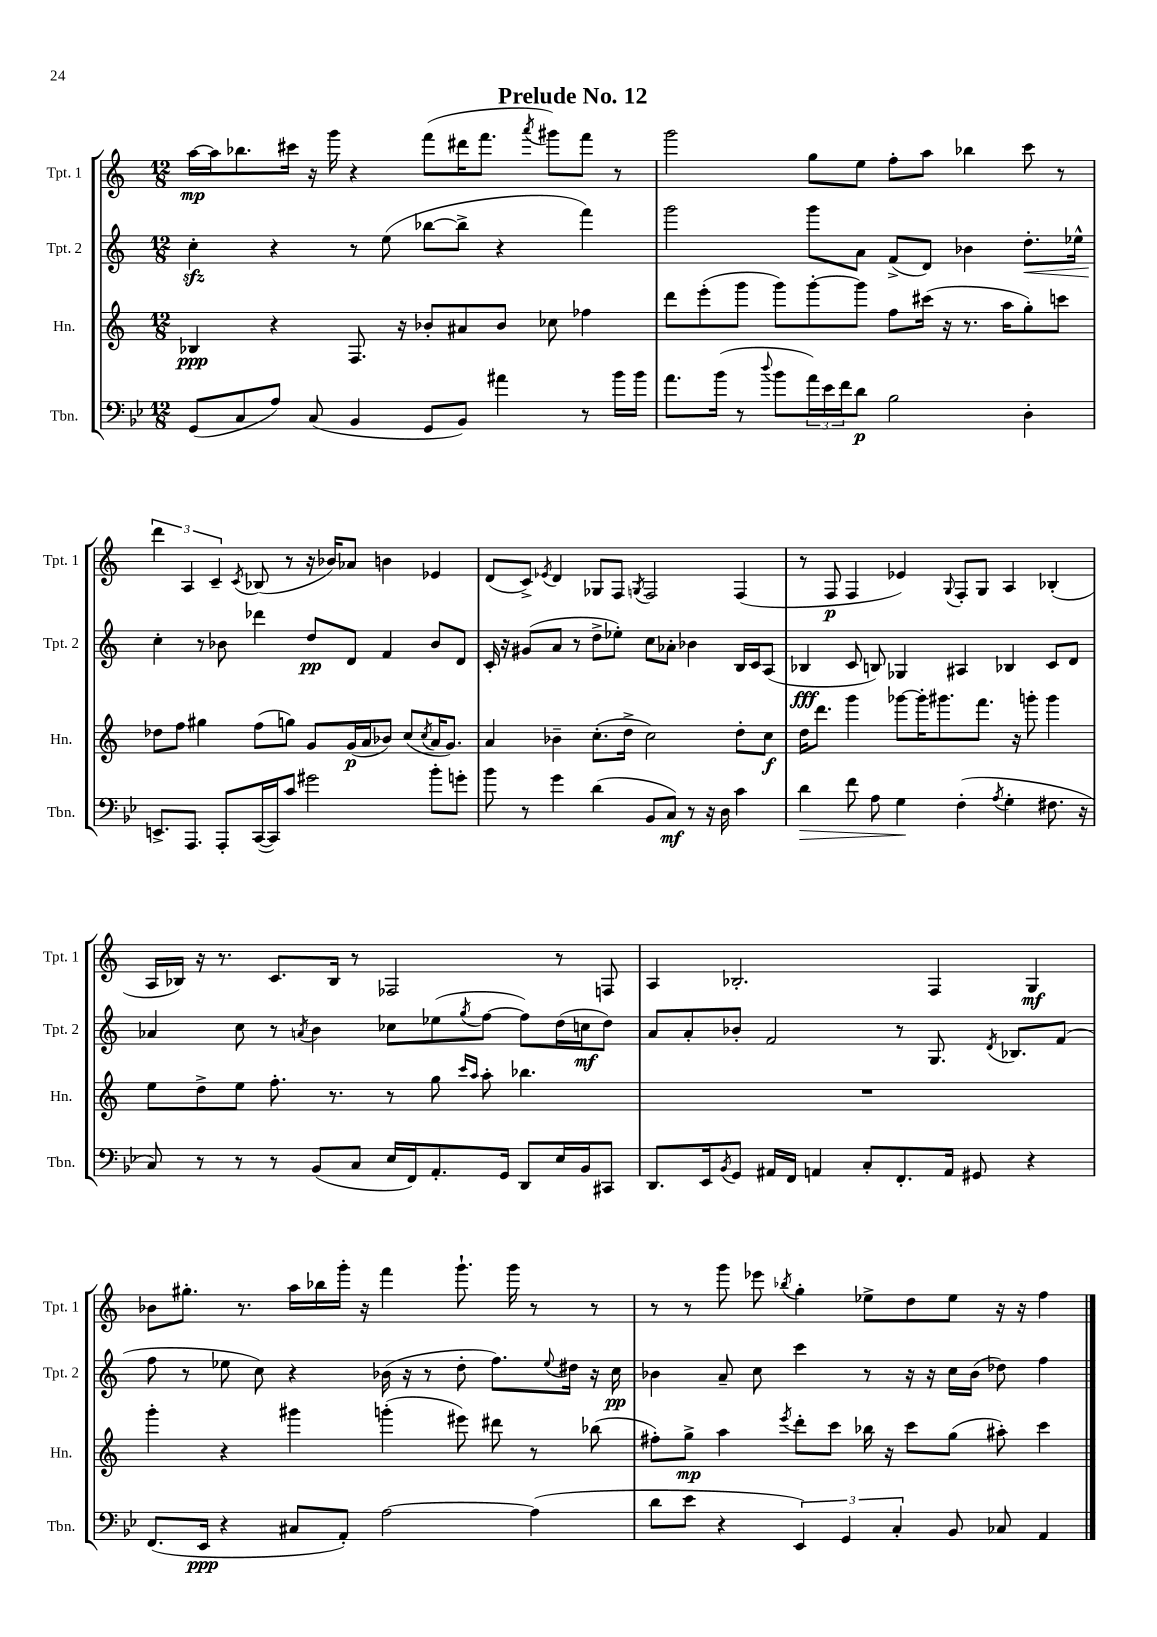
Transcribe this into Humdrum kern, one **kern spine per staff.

**kern	**dynam	**kern	**dynam	**kern	**dynam	**kern	**dynam
*part4	*part4	*part3	*part3	*part2	*part2	*part1	*part1
*staff4	*staff4	*staff3	*staff3	*staff2	*staff2	*staff1	*staff1
*I"Tbn.	*	*I"Hn.	*	*I"Tpt. 2	*	*I"Tpt. 1	*
*I'Tbn.	*	*I'Hn.	*	*I'Tpt. 2	*	*I'Tpt. 1	*
*clefF4	*	*clefG2	*	*clefG2	*	*clefG2	*
*k[b-e-]	*	*k[]	*	*k[]	*	*k[]	*
*M12/8	*	*M12/8	*	*M12/8	*	*M12/8	*
=1	=1	=1	=1	=1	=1	=1	=1
(8GG/L	.	4B-X/	ppp	4cczz'\	.	[16aa\LL	mp
.	.	.	.	.	.	16aa\J]	.
8C/	.	.	.	.	.	8.bb-X\	.
8A/J)	.	4r	.	4r	.	.	.
.	.	.	.	.	.	16ccc#X\Jk	.
(8C/	.	.	.	.	.	16r	.
.	.	.	.	.	.	16ggg\	.
4BB-/	.	8.F/	.	8r	.	4r	.
.	.	.	.	(8ee\	.	.	.
.	.	16r	.	.	.	.	.
8GG/L	.	8b-X'/L	.	[8bb-X\L	.	(8fff\L	.
8BB-/J)	.	8a#X/	.	8bb-^\J]	.	16ddd#X\K	.
.	.	.	.	.	.	8.fff\J	.
4a#X\	.	8b-/J	.	4r	.	.	.
.	.	.	.	.	.	8qaaa/	.
.	.	8cc-X\	.	.	.	8ggg#X\L)	.
8r	.	4ff-X\	.	4fff\)	.	8fff\J	.
16b-\LL	.	.	.	.	.	8r	.
16b-\JJ	.	.	.	.	.	.	.
=2	=2	=2	=2	=2	=2	=2	=2
8.a\L	.	8ddd\L	.	2ggg\	.	2ggg\	.
.	.	(8eee'\	.	.	.	.	.
(16b-\Jk	.	.	.	.	.	.	.
8r	.	8ggg\J	.	.	.	.	.
8qqdd/	.	.	.	.	.	.	.
8b-\L	.	8ggg\L)	.	.	.	.	.
24a\L)	.	[8ggg'\	.	8ggg\L	.	8gg\L	.
24e-\	.	.	.	.	.	.	.
24f\J	.	.	.	.	.	.	.
8d\J	p	8ggg\J]	.	8a\J	.	8ee\J	.
2B-\	.	8ff\L	.	(8f^/L	.	8ff'\L	.
.	.	(16ccc#X\Jk	.	8d/J)	.	8aa\J	.
.	.	16r	.	.	.	.	.
.	.	8.r	.	4b-X\	.	4bb-X\	.
.	.	16aa\KL	.	.	.	.	.
!	!	!	!	!	!LO:HP:b	!	!
4D'\	.	8gg'\)	.	8.dd'\L	<	8ccc\	.
.	.	8cccn\J	.	.	.	8r	.
.	.	.	.	16ee-X^^\Jk	.	.	.
!!LO:LB:g=z
=3	=3	=3	=3	=3	=3	=3	=3
8.EEn^/L	.	8dd-X\L	.	4cc'\	.	6ddd\	.
.	.	8ff\J	.	.	.	.	.
.	.	.	.	.	.	6A/	.
8.AAA/J	.	.	.	.	.	.	.
.	.	4gg#X\	.	8r	[	.	.
.	.	.	.	.	.	6c~/	.
8AAA'/L	.	.	.	8b-X\	.	.	.
.	.	.	.	.	.	8qc/	.
([16CC/L	.	(8ff\L	.	4ddd-X\	.	(8B-X/	.
16CC/J])	.	.	.	.	.	.	.
8c/J	.	8ggn\J)	.	.	.	8r	.
2g#X\	.	8g/L	.	8dd/L	pp	16r	.
.	.	.	.	.	.	16b-X/KL)	.
.	.	(16g/L	p	8d/J	.	8a-X/J	.
.	.	16a/J	.	.	.	.	.
.	.	8b-X/J)	.	4f/	.	4bn\	.
.	.	(8cc/L	.	.	.	.	.
.	.	8qcc/	.	.	.	.	.
8b-'\L	.	16a/K	.	8b-/L	.	4e-X/	.
.	.	8.g/J)	.	.	.	.	.
8gn'\J	.	.	.	8d/J	.	.	.
=4	=4	=4	=4	=4	=4	=4	=4
8b-\	.	4a/	.	16c'/	.	(8d/L	.
.	.	.	.	16r	.	.	.
8r	.	.	.	(8g#X/L	.	8c^/J)	.
.	.	.	.	.	.	8qe-X/	.
4g\	.	4b-X~\	.	8a/J	.	4d/	.
.	.	.	.	8r	.	.	.
(4d\	.	(8.cc'\L	.	8dd^\L	.	8G-X/L	.
.	.	.	.	8ee-X'\J)	.	8F/J	.
.	.	16dd^\Jk	.	.	.	.	.
.	.	.	.	.	.	8qGn/	.
8BB-/L	.	2cc\)	.	8cc\L	.	2F/	.
8C/J)	mf	.	.	8a-X'\J	.	.	.
8r	.	.	.	4b-X\	.	.	.
16r	.	.	.	.	.	.	.
16D\	.	.	.	.	.	.	.
4c\	.	8dd'\L	.	16B/LL	.	(4F/	.
.	.	.	.	16c/J	.	.	.
.	.	8cc\J	f	(8A/J	.	.	.
=5	=5	=5	=5	=5	=5	=5	=5
!	!LO:HP:b	!	!	!	!	!	!
4d\	>	16dd\KL	.	4B-X/	fff	8r	.
.	.	8.ddd\J	.	.	.	.	.
.	.	.	.	.	.	8F/	p
8f\	.	4ggg\	.	8c/	.	4F/	.
8A\	.	.	.	8Bn/)	.	.	.
4G\	.	[8ggg-X\L	.	4G-X/	.	4e-X/)	.
.	.	16ggg-'\K]	.	.	.	.	.
.	.	8.ggg#X\	.	.	.	.	.
.	.	.	.	.	.	8qqG/	.
(4F'\	]	.	.	4A#X/	.	8F'/L	.
.	.	8.fff\J	.	.	.	8G/J	.
8qA/	.	.	.	.	.	.	.
4G'\	.	.	.	4B-X/	.	4A/	.
.	.	16r	.	.	.	.	.
.	.	8gggn'\	.	.	.	.	.
8.F#X\	.	4ggg\	.	8c/L	.	(4B-X'/	.
.	.	.	.	8d/J	.	.	.
16r	.	.	.	.	.	.	.
!!LO:LB:g=z
=6	=6	=6	=6	=6	=6	=6	=6
8C/)	.	8ee\L	.	4a-X/	.	16A/LL	.
.	.	.	.	.	.	16B-X/JJ)	.
8r	.	8dd^\	.	.	.	16r	.
.	.	.	.	.	.	8.r	.
8r	.	8ee\J	.	8cc\	.	.	.
8r	.	8.ff'\	.	8r	.	8.c/L	.
.	.	.	.	8qan/	.	.	.
(8BB-/L	.	.	.	4b\	.	.	.
.	.	8.r	.	.	.	16B-/Jk	.
8C/J	.	.	.	.	.	8r	.
16E-/LL	.	8r	.	8cc-X\L	.	2F-X/	.
16FF/J)	.	.	.	.	.	.	.
8.AA'/	.	8gg\	.	(8ee-X\	.	.	.
.	.	16qqccc/LL	.	.	.	.	.
.	.	16qqaa/JJ	.	8qgg/	.	.	.
.	.	8aa'\	.	[8ff\J	.	.	.
16GG/Jk	.	.	.	.	.	.	.
8DD/L	.	4.bb-X\	.	8ff\L])	.	.	.
16E-/L	.	.	.	(16dd\L	.	8r	.
16BB-/J	.	.	.	16ccn\J	mf	.	.
8CC#X/J	.	.	.	8dd\J)	.	8Fn/	.
=7	=7	=7	=7	=7	=7	=7	=7
8.DD/L	.	1.r	.	8a/L	.	4A/	.
.	.	.	.	8a'/	.	.	.
16EE-/k	.	.	.	.	.	.	.
8qBB-/	.	.	.	.	.	.	.
8GG/J	.	.	.	8b-X'/J	.	2.B-X'/	.
16AA#X/LL	.	.	.	2f/	.	.	.
16FF/JJ	.	.	.	.	.	.	.
4AAn/	.	.	.	.	.	.	.
8C'/L	.	.	.	.	.	.	.
8.FF'/	.	.	.	8r	.	.	.
.	.	.	.	8.G/	.	4F/	.
16AA/Jk	.	.	.	.	.	.	.
8GG#X/	.	.	.	.	.	.	.
.	.	.	.	8qd/	.	.	.
.	.	.	.	8.B-X/L	.	.	.
4r	.	.	.	.	.	4G/	mf
.	.	.	.	(8f/J	.	.	.
!!LO:LB:g=z
=8	=8	=8	=8	=8	=8	=8	=8
(8.FF/L	.	4ggg'\	.	8ff\	.	8b-X\L	.
.	.	.	.	8r	.	8.gg#X'\J	.
16EE-/Jk	ppp	.	.	.	.	.	.
4r	.	4r	.	8ee-X\	.	.	.
.	.	.	.	.	.	8.r	.
.	.	.	.	8cc\)	.	.	.
8C#X/L	.	4ggg#X\	.	4r	.	16aa\LL	.
.	.	.	.	.	.	16bb-X\	.
8AA'/J)	.	.	.	.	.	16ggg'\JJ	.
.	.	.	.	.	.	16r	.
[2A\	.	(4gggn'\	.	(16b-X\	.	4fff\	.
.	.	.	.	16r	.	.	.
.	.	.	.	8r	.	.	.
.	.	8eee#X\)	.	8dd'\	.	8.ggg`\	.
.	.	8ddd#X\	.	8.ff\L)	.	.	.
.	.	.	.	.	.	16ggg\	.
(4A\]	.	8r	.	.	.	8r	.
.	.	.	.	8qqee-/	.	.	.
.	.	.	.	16dd#X\Jk	.	.	.
.	.	(8bb-X\	.	16r	.	8r	.
.	.	.	.	16cc\	pp	.	.
=9	=9	=9	=9	=9	=9	=9	=9
8d\L	.	8ff#X'\L)	.	4b-X\	.	8r	.
8e-\J	.	8gg^\J	mp	.	.	8r	.
4r	.	4aa\	.	8a~/	.	8ggg\	.
.	.	.	.	8cc\	.	8eee-X\	.
.	.	8qeee/	.	.	.	8qbb-X/	.
6EE-/)	.	8ddd'\L	.	4ccc\	.	4gg'\	.
.	.	8ccc\J	.	.	.	.	.
6GG/	.	.	.	.	.	.	.
.	.	16bb-X\	.	8r	.	8ee-X^\L	.
.	.	16r	.	.	.	.	.
6C'/	.	.	.	.	.	.	.
.	.	8ccc\L	.	16r	.	8dd\	.
.	.	.	.	16r	.	.	.
8BB-/	.	(8gg\J	.	16cc\LL	.	8ee-\J	.
.	.	.	.	(16b-\JJ	.	.	.
8C-X/	.	8aa#X'\)	.	8dd-X\)	.	16r	.
.	.	.	.	.	.	16r	.
4AA/	.	4ccc\	.	4ff\	.	4ff\	.
==	==	==	==	==	==	==	==
*-	*-	*-	*-	*-	*-	*-	*-
